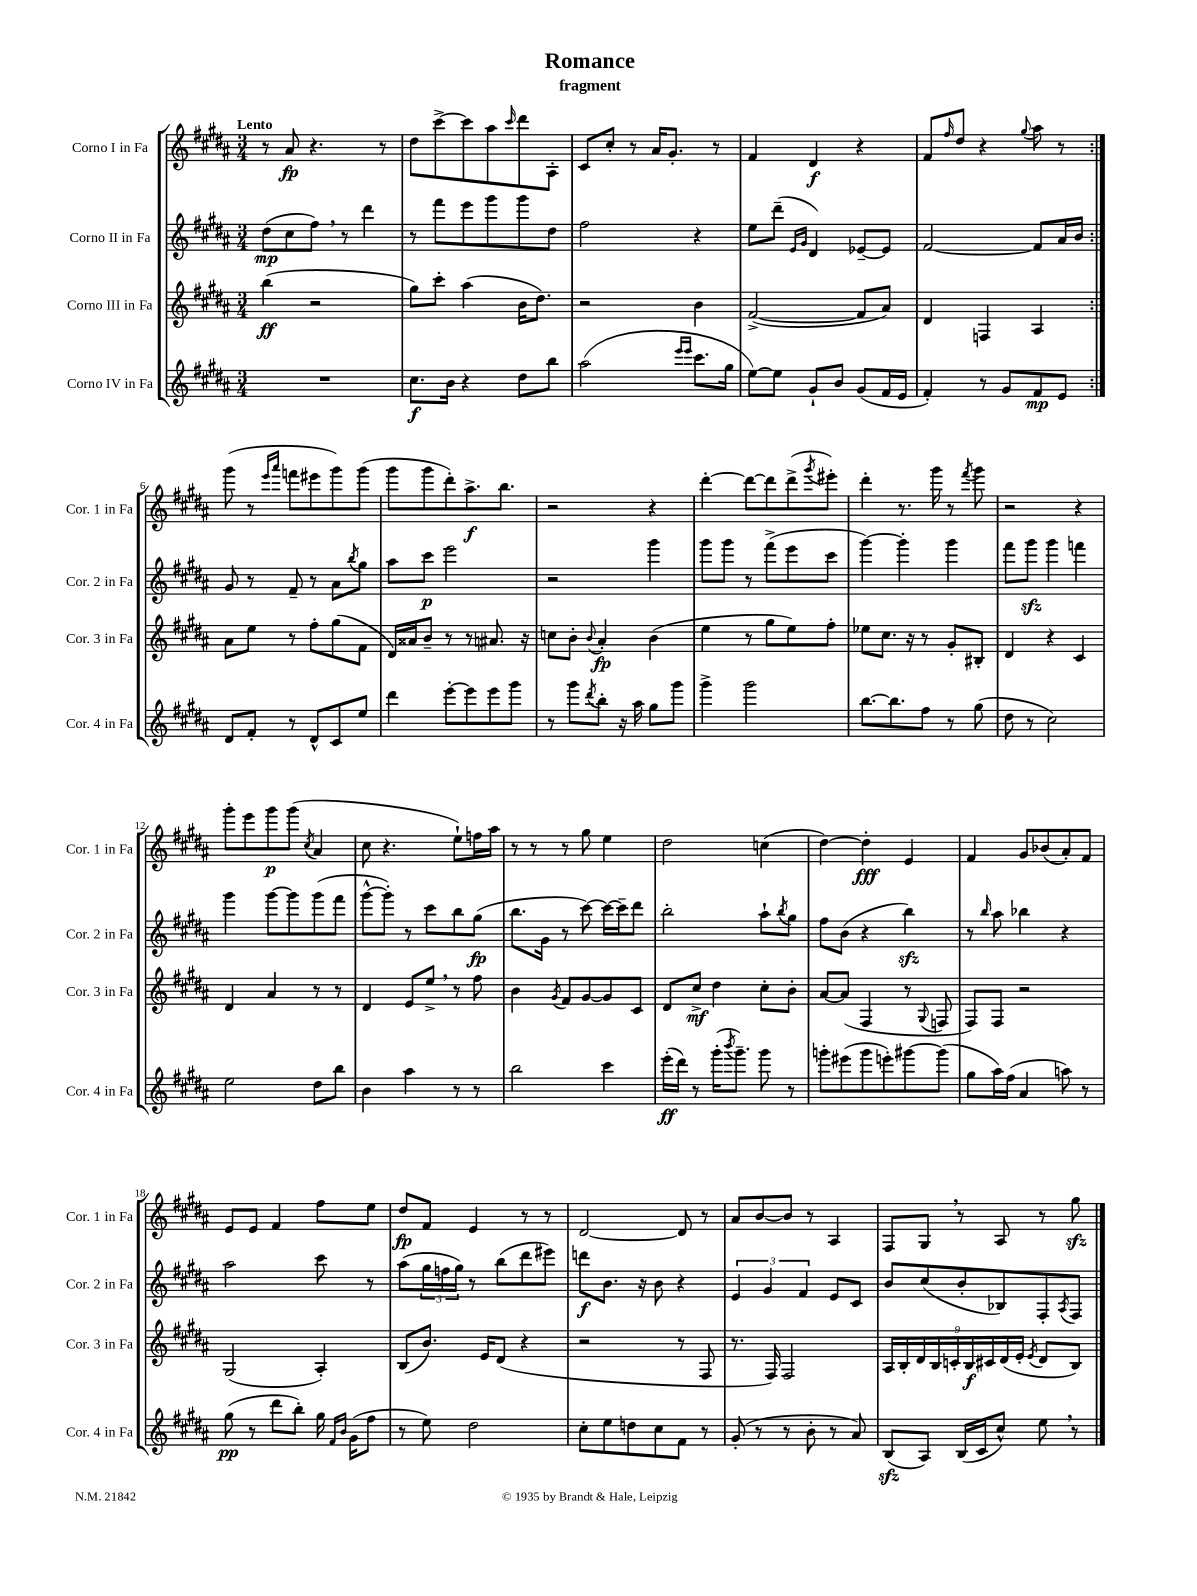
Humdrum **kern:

**kern	**kern	**kern	**kern
*staff4	*staff3	*staff2	*staff1
*clefG2	*clefG2	*clefG2	*clefG2
*k[f#c#g#d#a#]	*k[f#c#g#d#a#]	*k[f#c#g#d#a#]	*k[f#c#g#d#a#]
*M3/4	*M3/4	*M3/4	*M3/4
2.r	(4bb	(8dd#	8r
.	.	8cc#	8a#
.	2r	8ff#)	4.r
.	.	8r	.
.	.	4ddd#	.
.	.	.	8r
=	=	=	=
8.cc#	8gg#)	8r	8dd#
.	8ccc#'	8fff#	[8ccc#^
16b	.	.	.
4r	(4aa#	8eee	8ccc#]
.	.	8ggg#	8aa#
.	.	.	16qqccc#
8dd#	16b	8ggg#	8ddd#
.	8.dd#)	.	.
8bb	.	8dd#	8A#'
=	=	=	=
(2aa#	2r	2ff#	8c#
.	.	.	8cc#'
.	.	.	8r
.	.	.	16a#
.	.	.	8.g#'
16qqeee	.	.	.
16qqeee	.	.	.
8.ccc#	4b	4r	.
.	.	.	8r
16gg#	.	.	.
=	=	=	=
[8ee)	([2f#^	8ee	4f#
8ee]	.	(8ddd#~	.
.	.	16qqe	.
.	.	16qqg#	.
8g#`	.	4d#)	4d#
8b	.	.	.
(8g#	8f#]	[8e-~	4r
16f#	8a#)	8e-]	.
16e	.	.	.
=	=	=	=
4f#')	4d#	[2f#	8f#
.	.	.	16qqff#
.	.	.	8dd#
8r	4F	.	4r
8g#	.	.	.
.	.	.	8qqgg#
8f#	4A#	8f#]	8aa#
8e	.	16a#	8r
.	.	16b	.
=:|!	=:|!	=:|!	=:|!
8d#	8a#	8g#	(8ggg#
8f#'	8ee	8r	8r
.	.	.	16qqeee
.	.	.	16qqaaa#
8r	8r	8f#~	8fff
8d#^^	8ff#'	8r	8eee#
8c#	(8gg#	8a#	8ggg#)
.	.	8qbb	.
8ee	8f#	8gg#	(8ggg#
=	=	=	=
4ddd#	16d#)	8aa#	8ggg#
.	16a##	.	.
.	8b~	8ccc#	8ggg#
[8eee'	8r	2eee	8ddd#')
8eee]	8r	.	8.aa#^
8eee	8.a#	.	.
.	.	.	8.bb
8ggg#	.	.	.
.	16r	.	.
=	=	=	=
8r	8cc	2r	2r
8ggg#	8b'	.	.
8qddd#	8qqb	.	.
8bb'	4a#'	.	.
16r	.	.	.
16aa#	.	.	.
8gg#	(4b	4ggg#	4r
8ggg#	.	.	.
=	=	=	=
4ggg#^	4ee	8ggg#	[4ddd#'
.	.	8ggg#	.
2ggg#	8r	8r	8ddd#_
.	8gg#	(8fff#^	8ddd#]
.	8ee)	8eee	(8ddd#^
.	.	.	8qggg#
.	8ff#'	8ccc#	8eee#')
=	=	=	=
[8.bb	8ee-	[4ggg#)	4ddd#'
.	8.cc#	.	.
8.bb]	.	.	.
.	.	4ggg#']	8.r
.	16r	.	.
8ff#	8r	.	.
.	.	.	16ggg#
8r	8g#'	4ggg#	8r
.	.	.	8qfff#
(8gg#	8B#'	.	8ggg#
=	=	=	=
8dd#	4d#	8fff#	2r
8r	.	8ggg#	.
2cc#)	4r	4ggg#	.
.	4c#	4fff	4r
=	=	=	=
2ee	4d#	4ggg#	8ggg#'
.	.	.	8eee
.	4a#	[8ggg#	8ggg#
.	.	8ggg#]	(8ggg#
.	.	.	8qcc#
8dd#	8r	(8ggg#	4a#
8bb	8r	8fff#	.
=	=	=	=
4b	4d#	[8ggg#^^	8cc#
.	.	8ggg#'])	4.r
4aa#	8e	8r	.
.	8ee^	8ccc#	.
8r	8r	8bb	8ee`)
8r	8ff#	(8gg#	16ff
.	.	.	16aa#
=	=	=	=
2bb	4b	8.bb	8r
.	.	.	8r
.	.	16g#	.
.	8qg#	.	.
.	8f#	8r	8r
.	[8g#	[8ccc#)	8gg#
4ccc#	8g#]	16ccc#_	4ee
.	.	16ccc#~]	.
.	8c#	8ddd#	.
=	=	=	=
(16eee'	8d#	2bb'	2dd#
16ddd#)	.	.	.
8r	8cc#^	.	.
(16ggg#'	4dd#	.	.
8qbbb	.	.	.
8.ggg#~)	.	.	.
8ggg#	8cc#'	8aa#`	(4cc
.	.	8qbb	.
8r	8b'	8gg#	.
=	=	=	=
8ggg'	[8a#	8ff#	[4dd#)
(8eee#	(8a#]	(8b	.
8ggg	4F#	4r	4dd#']
8eee')	.	.	.
[8ggg#	8r	4bb)	4e
.	8qqG#	.	.
(8ggg#]	8F	.	.
=	=	=	=
8gg#	8F#)	8r	4f#
.	.	16qqbb	.
16aa#)	8F#	8aa#	.
(16ff#	.	.	.
4a#	2r	4bb-	8g#
.	.	.	(8b-
8aa)	.	4r	8a#')
8r	.	.	8f#
=	=	=	=
(8gg#	(2G#	2aa#	8e
8r	.	.	8e
8ddd#	.	.	4f#
8bb')	.	.	.
16gg#	4A#')	8ccc#	8ff#
16qqf#	.	.	.
16qqb	.	.	.
(16g#	.	.	.
8ff#	.	8r	8ee
=	=	=	=
8r	(8B	(8aa#	8dd#
8ee)	8.b)	24gg#	8f#
.	.	24ff	.
.	.	24gg#)	.
2dd#	.	8r	4e
.	16e	.	.
.	(8d#	(8bb	.
.	4r	8ddd#	8r
.	.	8eee#)	8r
=	=	=	=
8cc#'	2r	8ddd	[2d#
8ee	.	8.b	.
8dd	.	.	.
.	.	16r	.
8cc#	.	8b	.
8f#	8r	4r	8d#]
8r	8F#	.	8r
=	=	=	=
(8g#'	8.r	6e	8a#
8r	.	.	[8b
.	.	6g#	.
.	16F#)	.	.
8r	2F#	.	8b]
.	.	6f#	.
8b'	.	.	8r
8r	.	8e	4A#
8a#)	.	8c#	.
=	=	=	=
(8B	18A#	8b	8F#
.	18B'	.	.
.	18d#	.	.
8A#)	.	(8cc#	8G#
.	18B	.	.
.	18c'	.	.
(16B	.	8b'	8r
.	18B	.	.
16c#	.	.	.
.	18c#	.	.
8cc#^^)	.	8B-)	8A#
.	(18d#	.	.
.	18e'	.	.
.	8qe	.	.
8ee	8d#	8F#'	8r
.	.	8qA#	.
8r	8B)	8F#	8gg#
==	==	==	==
*-	*-	*-	*-
